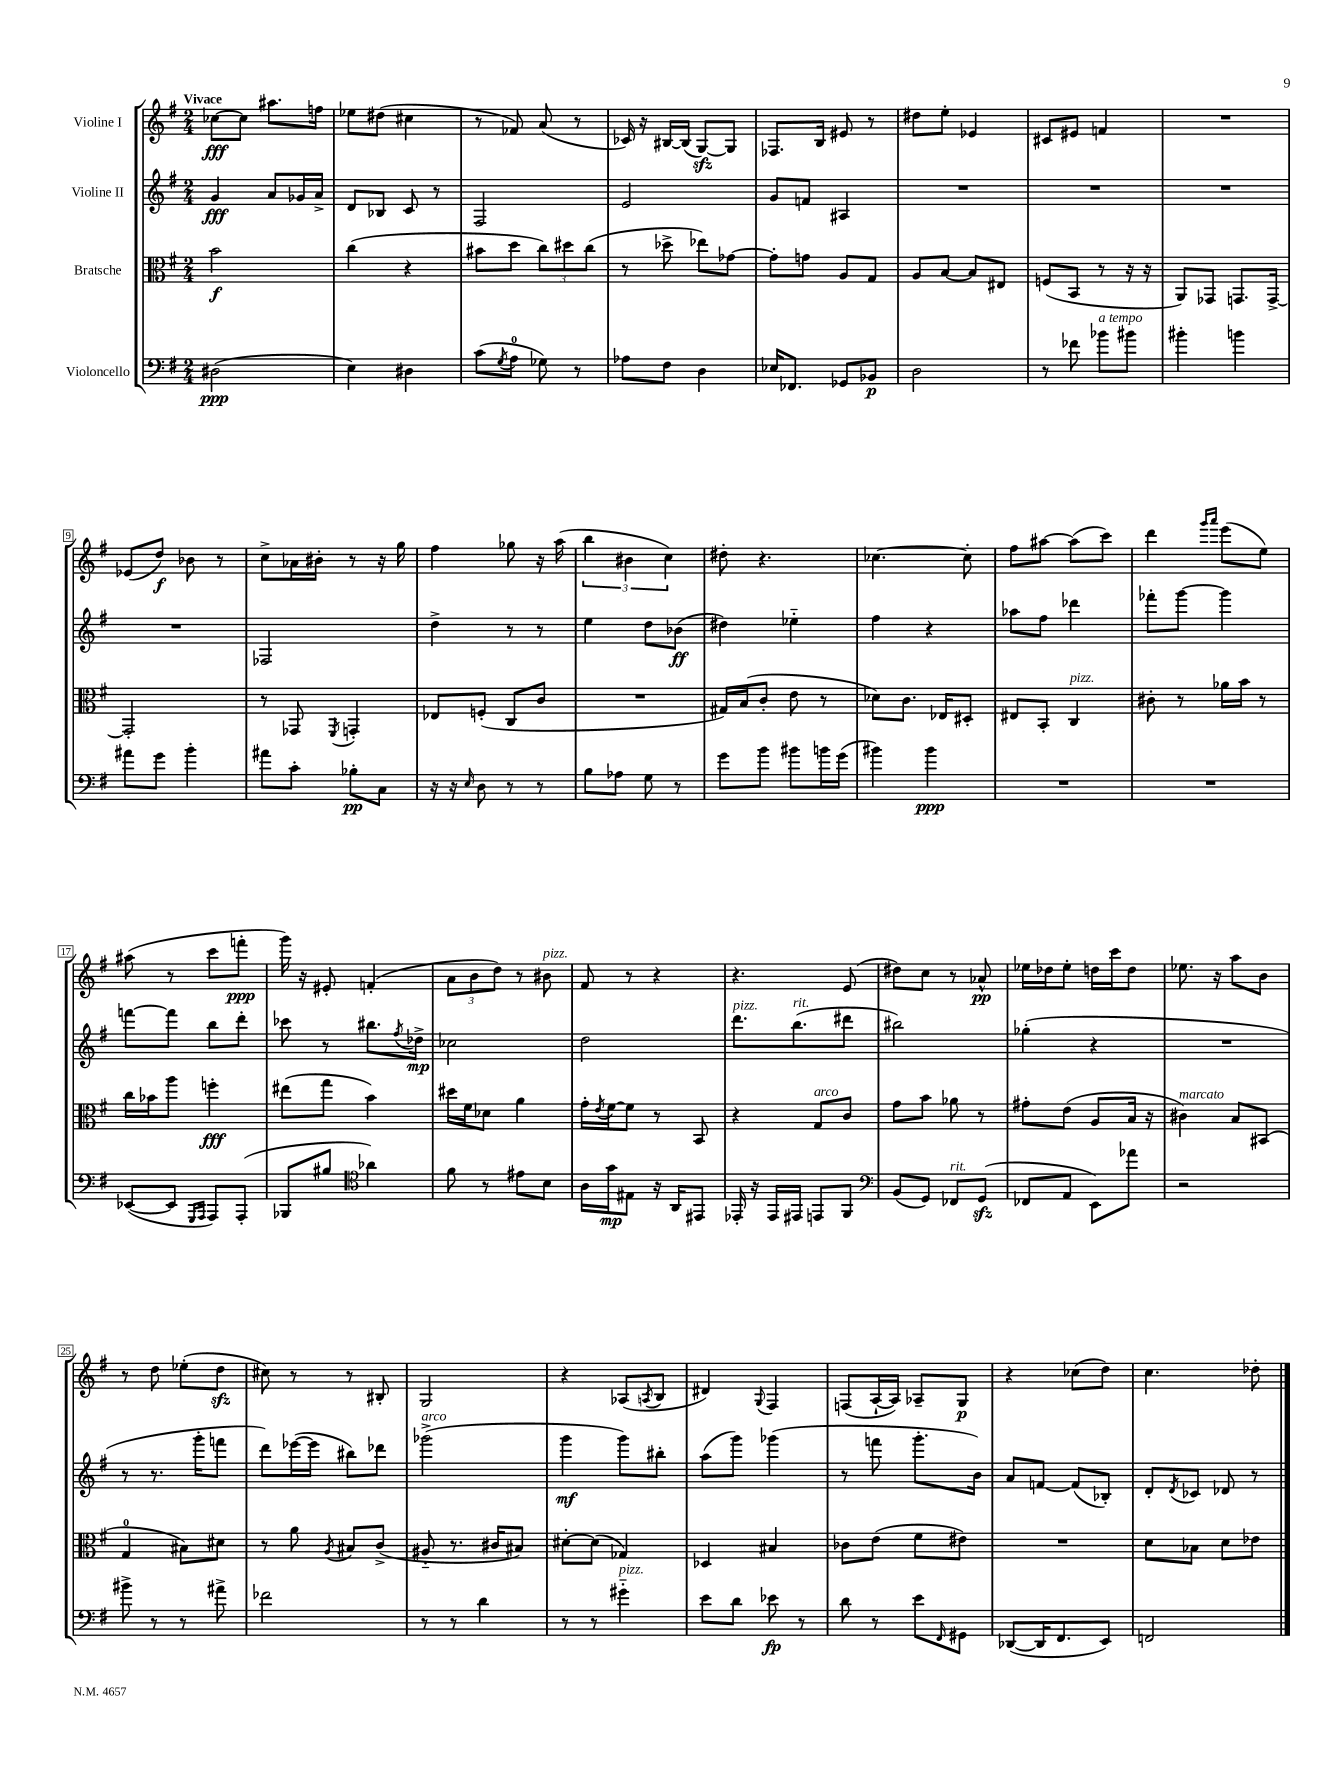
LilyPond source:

<<
\new StaffGroup <<
\new Staff = "s0" \with { instrumentName = "Violine I" } {
    \clef treble \key g \major \numericTimeSignature \time 2/4 \tempo "Vivace"
    ces''8~\fff ces''8 ais''8. f''16 |
    ees''8 dis''8( cis''4 |
    r8 fes'8) a'8( r8 |
    ces'16) r16 bis16~ bis16( g8~\sfz) g8 |
    fes8. b16 eis'8 r8 |
    dis''8 e''8-. ees'4 |
    cis'8 eis'8 f'4 |
    R2 |
    ees'8( d''8\f) bes'8 r8 |
    c''8-> aes'16 bis'16-. r8 r16 g''16 |
    fis''4 ges''8 r16 a''16( |
    \tuplet 3/2 { b''4 bis'4 c''4) } |
    dis''8-. r4. |
    ces''4.~ ces''8-. |
    fis''8 ais''8~ ais''8( c'''8) |
    d'''4 \grace { g'''16 a'''16 } e'''8( e''8) |
    ais''8( r8 c'''8 f'''8-.\ppp |
    g'''16) r16 eis'8-. f'4-.( |
    \tuplet 3/2 { a'8 b'8 d''8) } r8 bis'8^\markup { \italic "pizz." } |
    fis'8 r8 r4 |
    r4. e'8( |
    dis''8) c''8 r8 aes'8-^\pp |
    ees''16 des''16 ees''8-. d''16 c'''16 d''8 |
    ees''8. r16 a''8 b'8 |
    r8 d''8 ees''8-.( d''8\sfz |
    cis''8) r8 r8 bis8-. |
    g2 |
    r4 aes8( \acciaccatura { a8 } b8 |
    dis'4) \appoggiatura { g8 } fis4 |
    f8( a16~-! a16) aes8-- g8\p |
    r4 ces''8( d''8) |
    c''4. des''8-. \bar "|." |
}
\new Staff = "s1" \with { instrumentName = "Violine II" } {
    \clef treble \key g \major \numericTimeSignature \time 2/4
    g'4\fff a'8 ges'16 a'16-> |
    d'8 bes8 c'8 r8 |
    fis2 |
    e'2 |
    g'8 f'8 ais4 |
    R2 |
    R2 |
    R2 |
    R2 |
    fes2 |
    d''4-> r8 r8 |
    e''4 d''8 bes'8\ff( |
    dis''4) ees''4-_ |
    fis''4 r4 |
    aes''8 fis''8 des'''4 |
    fes'''8-. g'''8~ g'''4 |
    f'''8~ f'''8 b''8 d'''8-. |
    ces'''8 r8 bis''8. \acciaccatura { fis''8 } des''16->\mp |
    ces''2 |
    d''2 |
    d'''8.^\markup { \italic "pizz." } b''8.^\markup { \italic "rit." }( dis'''8 |
    bis''2) |
    ges''4-.( r4 |
    R2 |
    r8 r8. g'''16-. f'''8 |
    d'''8) ees'''16~( ees'''16 bis''8) des'''8 |
    ges'''2->^\markup { \italic "arco" }( |
    g'''4\mf g'''8) bis''8-. |
    a''8( g'''8) ges'''4( |
    r8 f'''8 g'''8.-. b'16) |
    a'8 f'8~ f'8( bes8-.) |
    d'8-. \acciaccatura { d'8 } ces'8 des'8 r8 \bar "|." |
}
\new Staff = "s2" \with { instrumentName = "Bratsche" } {
    \clef alto \key g \major \numericTimeSignature \time 2/4
    b'2\f |
    c''4( r4 |
    bis'8 d''8 \tuplet 3/2 { c''8) dis''8 c''8( } |
    r8 des''8-> ees''8) ges'8~ |
    ges'8-. g'8 a8 g8 |
    a8 b8~ b8 eis8 |
    f8( b,8 r8 r16 r16 |
    a,8) ges,8 g,8. g,16~-> |
    g,2-. |
    r8 ges,8 \acciaccatura { fis,8 } g,4-. |
    ees8 f8-.( c8 c'8 |
    R2 |
    gis16) b16( c'8-. e'8 r8 |
    des'8) c'8. ees16 dis8-. |
    eis8 b,8-. c4^\markup { \italic "pizz." } |
    cis'8-. r8 aes'16 b'16 r8 |
    c''16 bes'16 a''8 f''4-.\fff |
    eis''8( g''8 b'4) |
    dis''16 fis'16 des'8 a'4 |
    g'16-. \acciaccatura { e'8 } fis'16~ fis'8 r8 b,8 |
    r4 g8^\markup { \italic "arco" } c'8 |
    g'8 b'8 aes'8 r8 |
    gis'8-. e'8( a8 b16 r16 |
    cis'4^\markup { \italic "marcato" }) b8 bis,8( |
    g4-0 bis8) dis'8 |
    r8 a'8 \acciaccatura { a8 } bis8 c'8->( |
    ais8-_ r8. cis'16 bis8) |
    dis'8~-. dis'8( ges4) |
    des4 bis4 |
    ces'8 e'8( fis'8 eis'8) |
    R2 |
    d'8 bes8 d'8 ees'8 \bar "|." |
}
\new Staff = "s3" \with { instrumentName = "Violoncello" } {
    \clef bass \key g \major \numericTimeSignature \time 2/4
    dis2\ppp( |
    e4) dis4 |
    c'8( \acciaccatura { g8 } a8-0 ges8) r8 |
    aes8 fis8 d4 |
    ees16 fes,8. ges,8 bes,8\p |
    d2 |
    r8 fes'8 bes'8^\markup { \italic "a tempo" } bis'8 |
    bis'4-. b'4 |
    ais'8 g'8 b'4-. |
    ais'8 c'8-. bes8-.\pp c8 |
    r16 r16 \grace { e16 } d8 r8 r8 |
    b8 aes8 g8 r8 |
    g'8 b'8 bis'8 b'16 g'16( |
    bis'4) bis'4\ppp |
    R2 |
    R2 |
    ees,8~( ees,8 \grace { g,,16 a,,16 } a,,8) a,,8-.( |
    bes,,8 bis8 \clef tenor aes'4) |
    fis'8 r8 eis'8 b8 |
    a16 g'16\mp eis8 r16 a,16 eis,8 |
    ees,16-. r16 ees,16 eis,16 e,8 fis,8 |
    \clef bass b,8( g,8) fes,8^\markup { \italic "rit." } g,8\sfz( |
    fes,8 a,8 e,8) aes'8 |
    r2 |
    bis'8-> r8 r8 ais'8-> |
    fes'2 |
    r8 r8 d'4 |
    r8 r8 gis'4-_^\markup { \italic "pizz." } |
    e'8 d'8 ees'8\fp r8 |
    d'8 r8 e'8 \grace { fis,16 } gis,8 |
    des,8~( des,16 fis,8. e,8) |
    f,2 \bar "|." |
}
>>
>>
\layout { \context { \Score \override BarNumber.stencil = #(make-stencil-boxer 0.1 0.3 ly:text-interface::print) } }
